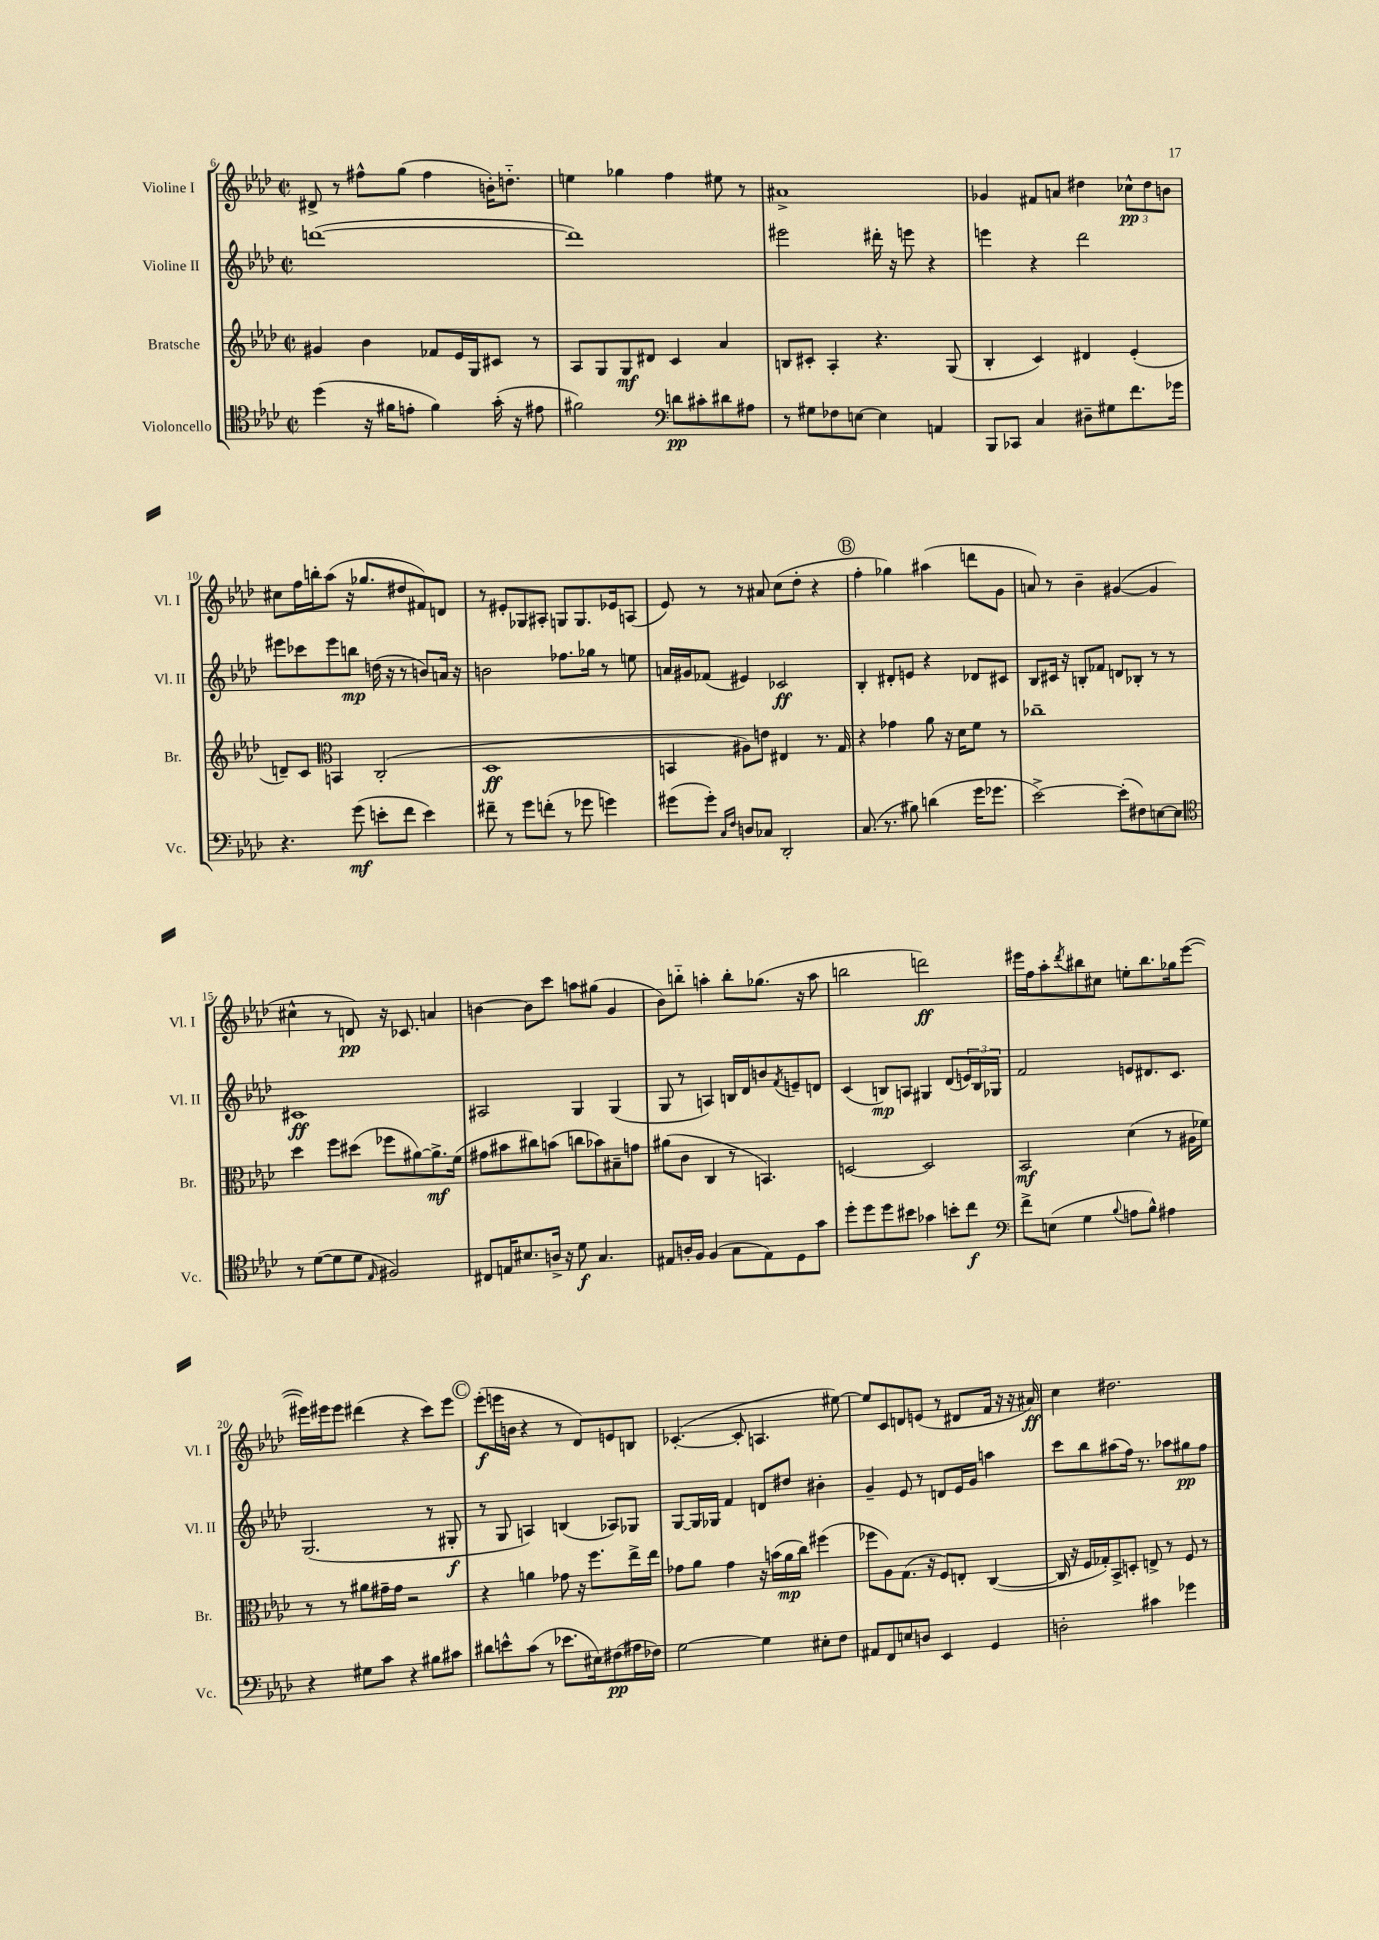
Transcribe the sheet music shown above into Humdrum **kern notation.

**kern	**kern	**kern	**kern
*staff4	*staff3	*staff2	*staff1
*clefC4	*clefG2	*clefG2	*clefG2
*k[b-e-a-d-]	*k[b-e-a-d-]	*k[b-e-a-d-]	*k[b-e-a-d-]
*M2/2	*M2/2	*M2/2	*M2/2
*met(c|)	*met(c|)	*met(c|)	*met(c|)
(4dd-	4g#	([1ddd	8d#^
.	.	.	8r
16r	4b-	.	8ff#^^
16f#	.	.	.
8e'	.	.	(8gg
4f#)	8f-	.	4ff#
.	16e-	.	.
.	16G	.	.
(16g'	8c#	.	16b')
16r	.	.	8.dd'~
8e#	8r	.	.
=	=	=	=
2f#)	8A-	1ddd])	4ee
.	8G	.	.
.	8G	.	4gg-
.	8d#	.	.
*clefF4	*	*	*
8d	4c	.	4ff
8c#'	.	.	.
8d#	4a-	.	8ee#
8A#	.	.	8r
=	=	=	=
8r	8B	2eee#	1a#^
8G#	8c#'	.	.
8F-	4A-'	.	.
[8E	.	.	.
4E]	4.r	16ddd#'	.
.	.	16r	.
.	.	8eee	.
4AA	.	4r	.
.	(8G	.	.
=	=	=	=
8BBB-	4B-'	4eee	4g-
8CC-	.	.	.
4C	4c)	4r	8f#
.	.	.	8a
8D#~	4d#	2ddd-	4dd#
8G#	.	.	.
8.f	(4e-'	.	12cc-^^
.	.	.	12dd#
.	.	.	12b
16g-	.	.	.
=	=	=	=
4.r	8d~)	8eee#	8cc#
.	8c	8ccc-	16ff
.	.	.	16bb'
*	*clefC3	*	*
.	4BB	8eee#	(8aa-
(8g	.	8bb	16r
.	.	.	8.gg-
8e'	(2C'	(16dd	.
.	.	16r	.
8f	.	8r	8dd#
4e)	.	8b)	8f#)
.	.	16a	8d
.	.	16r	.
=	=	=	=
8f#~	1D-	2b	8r
8r	.	.	8e#'
8g	.	.	8G-
(8f'	.	.	8A#'
8r	.	8.ff-	8G
8g-	.	.	8.G
.	.	16gg-	.
4g)	.	8r	.
.	.	.	16e-
.	.	8ee	(8A
=	=	=	=
(8g#	4BB	16a	8e-)
.	.	16g#	.
8g#')	.	(8f-	8r
16qqC	.	.	.
16qqF	.	.	.
8D	8A#)	4e#)	8r
8C-	8e	.	8a#
2DD-'	4E#	2c-	(8cc
.	.	.	8dd-'
.	8.r	.	4r
.	16G	.	.
=	=	=	=
(8.C	4r	4B-'	4ff'
8.r	.	.	.
.	4g-	8d#'	4gg-)
8B#)	.	8e	.
(4d	8a-	4r	(4aa#
.	16r	.	.
.	16d-	.	.
16g	8f	8d-	8ddd
8.g-	.	.	.
.	8r	8c#	8g
=	=	=	=
[2e-^)	1cc-~	8B-	8a)
.	.	16c#	8r
.	.	16r	.
.	.	8B'	4b-~
.	.	8f-	.
(8e-']	.	8d	([4g#
8F#)	.	8B-'	.
[8E	.	8r	4g#]
8E]	.	8r	.
=	=	=	=
*clefC4	*	*	*
8r	4dd-	1c#	4cc#^^
([8d-	.	.	.
8d-]	8ff	.	8r
8d-	(8dd#	.	8d)
16qqE-	.	.	.
2F#)	8ff-	.	16r
.	.	.	8.c-
.	[8a#)	.	.
.	8.a#^]	.	4a
.	(16f	.	.
=	=	=	=
8C#	8g#	2A#	[4b
16E	8b#	.	.
8.B#	.	.	.
.	8cc#)	.	8b]
16A^	(8b	.	8ccc
16r	.	.	.
8d-	8cc	4G	8aa
4.G	8b-)	.	(8gg#
.	8B#~	(4G	4g
.	8g	.	.
=	=	=	=
8E#	(8a#	8G	8b-)
16A'	8c	8r	8bb'~
16F	.	.	.
(4F	4C	4A)	4aa'
8G	8r	16B	8bb'
.	.	16d-	.
8E#)	4.BB)	8b	(8.gg-
.	.	8qf	.
8D-	.	8e~	.
.	.	.	16r
8g	.	8d	8aa
=	=	=	=
8dd-'	[2D	(4c	2bb
8dd-	.	.	.
8dd-	.	8B)	.
8b#	.	8A	.
4g-	2D]	4G#	2ddd)
8b'	.	(8d-	.
8cc	.	24e)	.
.	.	24B	.
.	.	24G-	.
=	=	=	=
*clefF4	*	*	*
8f^	2BB-	2f	16eee#
.	.	.	16ff
(8E	.	.	8aa-'
.	.	.	8qddd-
4G	.	.	8bb#
.	.	.	8cc#
8qqB-	.	.	.
8A	(4d-	8e	8ee'
8B-^^)	.	8.d#	8.bb#
4A#	8r	.	.
.	.	8.c	16gg-
.	16A#	.	([8eee#
.	16f-)	.	.
=	=	=	=
4r	8r	(2.G	16eee#])
.	.	.	16eee#
.	8r	.	8eee#
8G#	8a#	.	(4ddd#
8c	16g#~	.	.
.	16g#	.	.
4r	2r	.	4r
8B#	.	8r	8ccc)
8c#	.	8G#'	8eee#
=	=	=	=
8d#	4r	8r	(8eee-'
8e^^	.	8G	16eee
.	.	.	16b
(8c	4a	4A)	4r
8r	.	.	.
8.e-	8g-	(4B	8r
.	16r	.	8d-)
16E#)	8.ff	.	.
(8F#	.	8A-)	8e
16A#	16ee-^	8G-	8B
16F-)	16ee-	.	.
=	=	=	=
[2G	8g-	[8G	([4.c-'
.	8a-	16G]	.
.	.	16G-	.
.	4g-	4f	.
.	.	.	8c-']
4G]	16r	8d	4.A
.	(16b	.	.
.	16a-	8dd#	.
.	16cc)	.	.
8E#'	(4ff#	4b#'	.
8F	.	.	[8ee#)
=	=	=	=
8AA#	8ff-	4g~	8ee#]
8FF	8A-)	.	8c
8E	(8.G	8e-	8d
8D	.	8r	(8e
.	16r	.	.
4EE-	8F)	8d	8r
.	8E'	16e-	8d#
.	.	16g	.
4GG	([4C	4aa	16f
.	.	.	16r
.	.	.	16r
.	.	.	16a#)
=	=	=	=
2D'	16C]	8ccc	4cc
.	16r	.	.
.	16F	8bb-	.
.	16G-')	.	.
.	8BB-^	(8aa#	2.dd#
.	8D'	16ff)	.
.	.	8.r	.
4c#	8E^	.	.
.	8r	8aa-	.
4g-	8F	8gg#	.
.	8r	8ff	.
==	==	==	==
*-	*-	*-	*-
